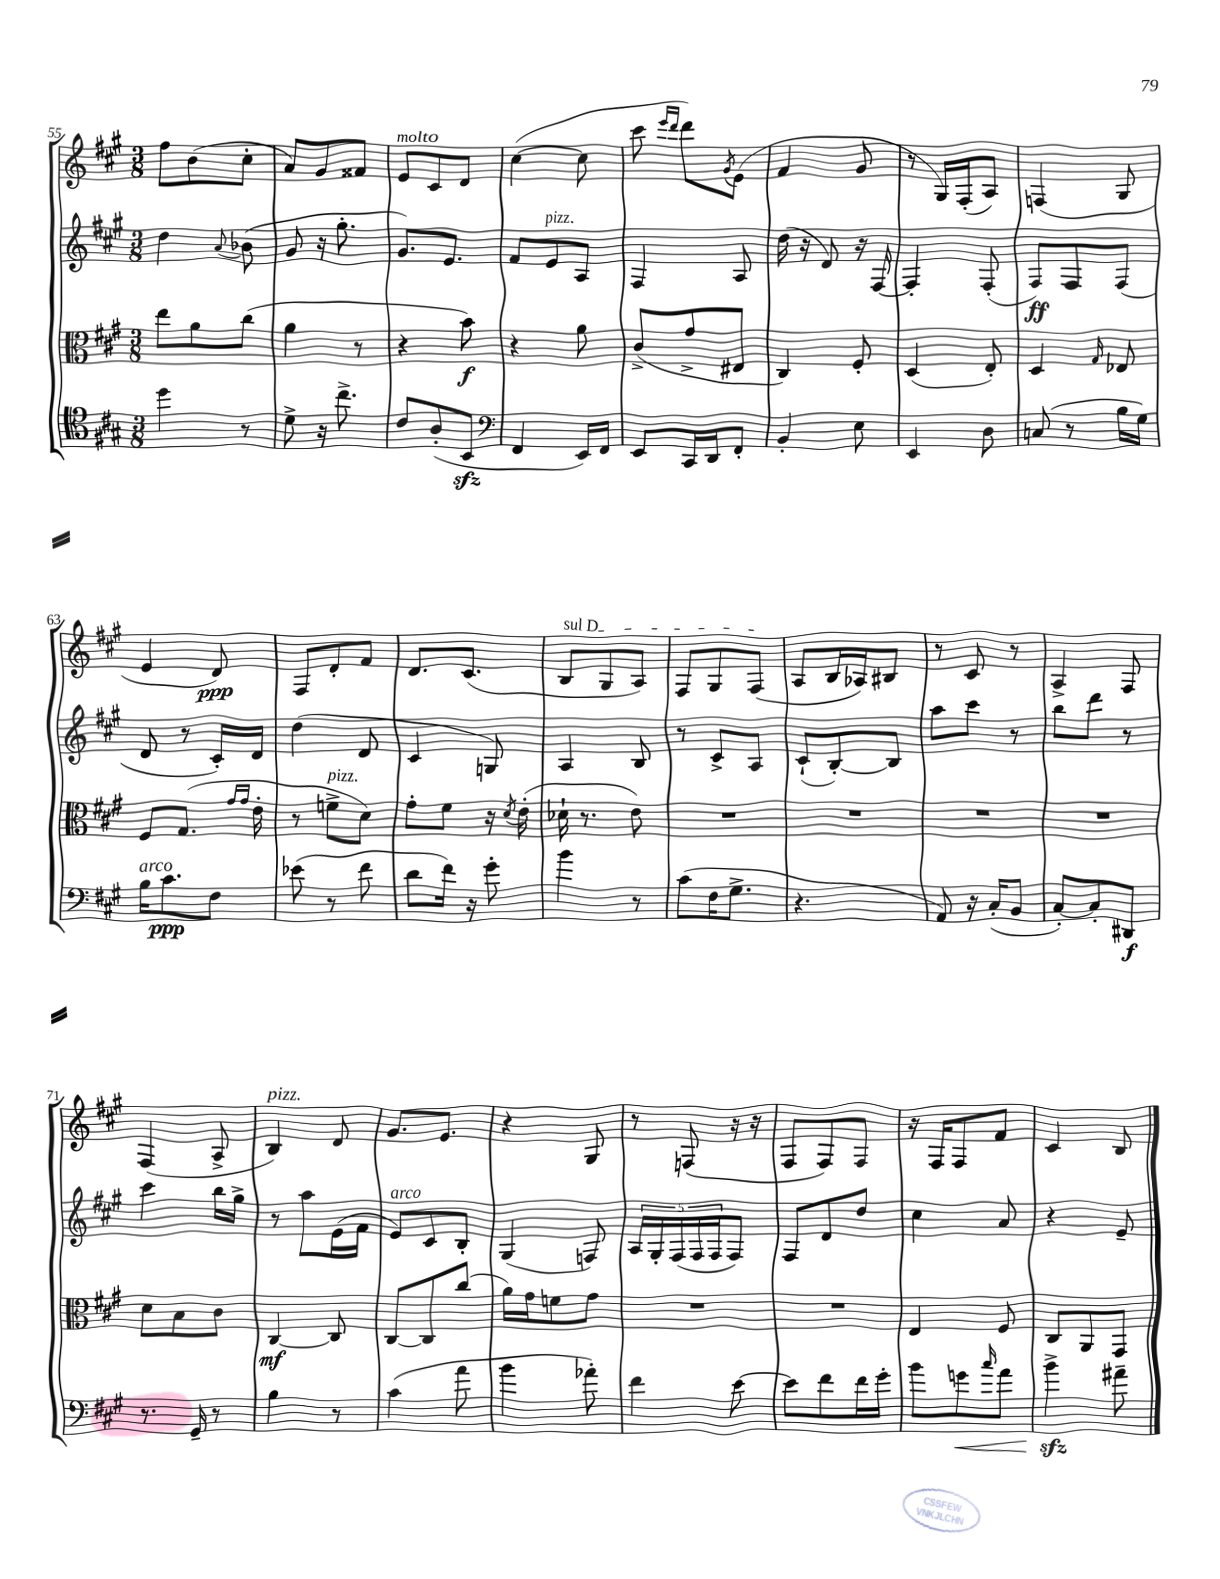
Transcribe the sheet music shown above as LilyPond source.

<<
\new StaffGroup <<
\new Staff = "s0" {
    \clef treble \key a \major \numericTimeSignature \time 3/8
    fis''8 b'8( cis''8-. |
    a'8) gis'8 fisis'8 |
    e'8^\markup { \italic "molto" } cis'8 d'8 |
    cis''4~( cis''8 |
    cis'''8 \grace { e'''16 d'''16 } d'''8) \acciaccatura { gis'8 } e'8( |
    fis'4 gis'8 |
    r8 gis16) fis16-.( a8) |
    f4( gis8 |
    e'4 d'8\ppp) |
    fis8 d'8-. fis'8 |
    d'8. cis'8.( |
    \once \override TextSpanner.bound-details.left.text = \markup { \italic "sul D" } b8\startTextSpan gis8 a8) |
    fis8 gis8 fis8\stopTextSpan( |
    a8 b16 aes16) bis8 |
    r8 cis'8 r8 |
    a4-> fis8 |
    fis4( a8-> |
    b4^\markup { \italic "pizz." }) d'8 |
    gis'8. e'8. |
    r4 gis8 |
    r8 f8( r16 r16 |
    fis8 fis8) fis8 |
    r16 fis16 fis8 fis'8 |
    cis'4 b8 \bar "|." |
}
\new Staff = "s1" {
    \clef treble \key a \major \numericTimeSignature \time 3/8
    d''4 \appoggiatura { a'8 } bes'8( |
    gis'8 r16 gis''8.-. |
    gis'8.) e'8. |
    fis'8 e'8^\markup { \italic "pizz." } a8 |
    fis4 a8 |
    d''16( r16 d'8) r16 fis16~ |
    fis4-. fis8-.( |
    fis8\ff) fis8 fis8( |
    d'8 r8 cis'16-.) d'16 |
    d''4( d'8 |
    cis'4 g8) |
    a4 b8 |
    r8 cis'8-> a8 |
    cis'8-!( b8~-.) b8 |
    a''8 cis'''8 r8 |
    b''8 d'''8 r8 |
    cis'''4 b''16 gis''16-> |
    r8 a''8 e'16( fis'16 |
    e'8^\markup { \italic "arco" }) cis'8 b8-. |
    gis4( f8) |
    \tuplet 5/4 { a16 gis16-. fis16( fis16 fis16 } fis8) |
    fis8 d'8 d''8 |
    cis''4 a'8 |
    r4 e'8-- \bar "|." |
}
\new Staff = "s2" {
    \clef alto \key a \major \numericTimeSignature \time 3/8
    e''8 a'8 cis''8( |
    a'4 r8 |
    r4 b'8\f) |
    r4 a'8 |
    cis'8->( gis'8-> eis8 |
    cis4) fis8-. |
    d4( e8-.) |
    d4 \grace { gis16 } ees8 |
    fis8 gis8.( \grace { gis'16 gis'16 } e'16-. |
    r8 f'8->^\markup { \italic "pizz." } d'8) |
    gis'8-. fis'8 r16 \acciaccatura { d'8 } e'16-.( |
    des'16-! r8. e'8) |
    R4. |
    R4. |
    R4. |
    R4. |
    d'8 b8 cis'8 |
    cis4~\mf cis8 |
    cis8~ cis8 cis''8( |
    a'16) gis'16 f'8 gis'8 |
    R4. |
    R4. |
    e4 fis8 |
    cis8 a,8 gis,8 \bar "|." |
}
\new Staff = "s3" {
    \clef tenor \key a \major \numericTimeSignature \time 3/8
    d''4 r8 |
    d'8-> r16 cis''8.-> |
    cis'8 a8-.( b,8\sfz |
    \clef bass fis,4 e,16) fis,16 |
    e,8 cis,16 d,16 fis,8-. |
    b,4-. e8 |
    e,4 d8 |
    c8( r8 b16 gis16) |
    b16^\markup { \italic "arco" } cis'8.\ppp fis8 |
    ees'8( r8 fis'8 |
    d'8 fis'16) r16 gis'8-. |
    b'4 r8 |
    cis'8( fis16 gis8.-> |
    r4. |
    a,8) r16 cis16-.( b,8 |
    cis8~-.) cis8-. dis,8\f |
    r8. gis,16-- r8 |
    b4 r8 |
    cis'4( a'8 |
    b'4 aes'8-.) |
    fis'4 e'8~ |
    e'8 fis'8 fis'16 gis'16-. |
    b'8 g'8\< \grace { cis''16 } a'8 |
    b'4->\sfz\! ais'8-- \bar "|." |
}
>>
>>
\layout { \context { \Score currentBarNumber = #55 } }
